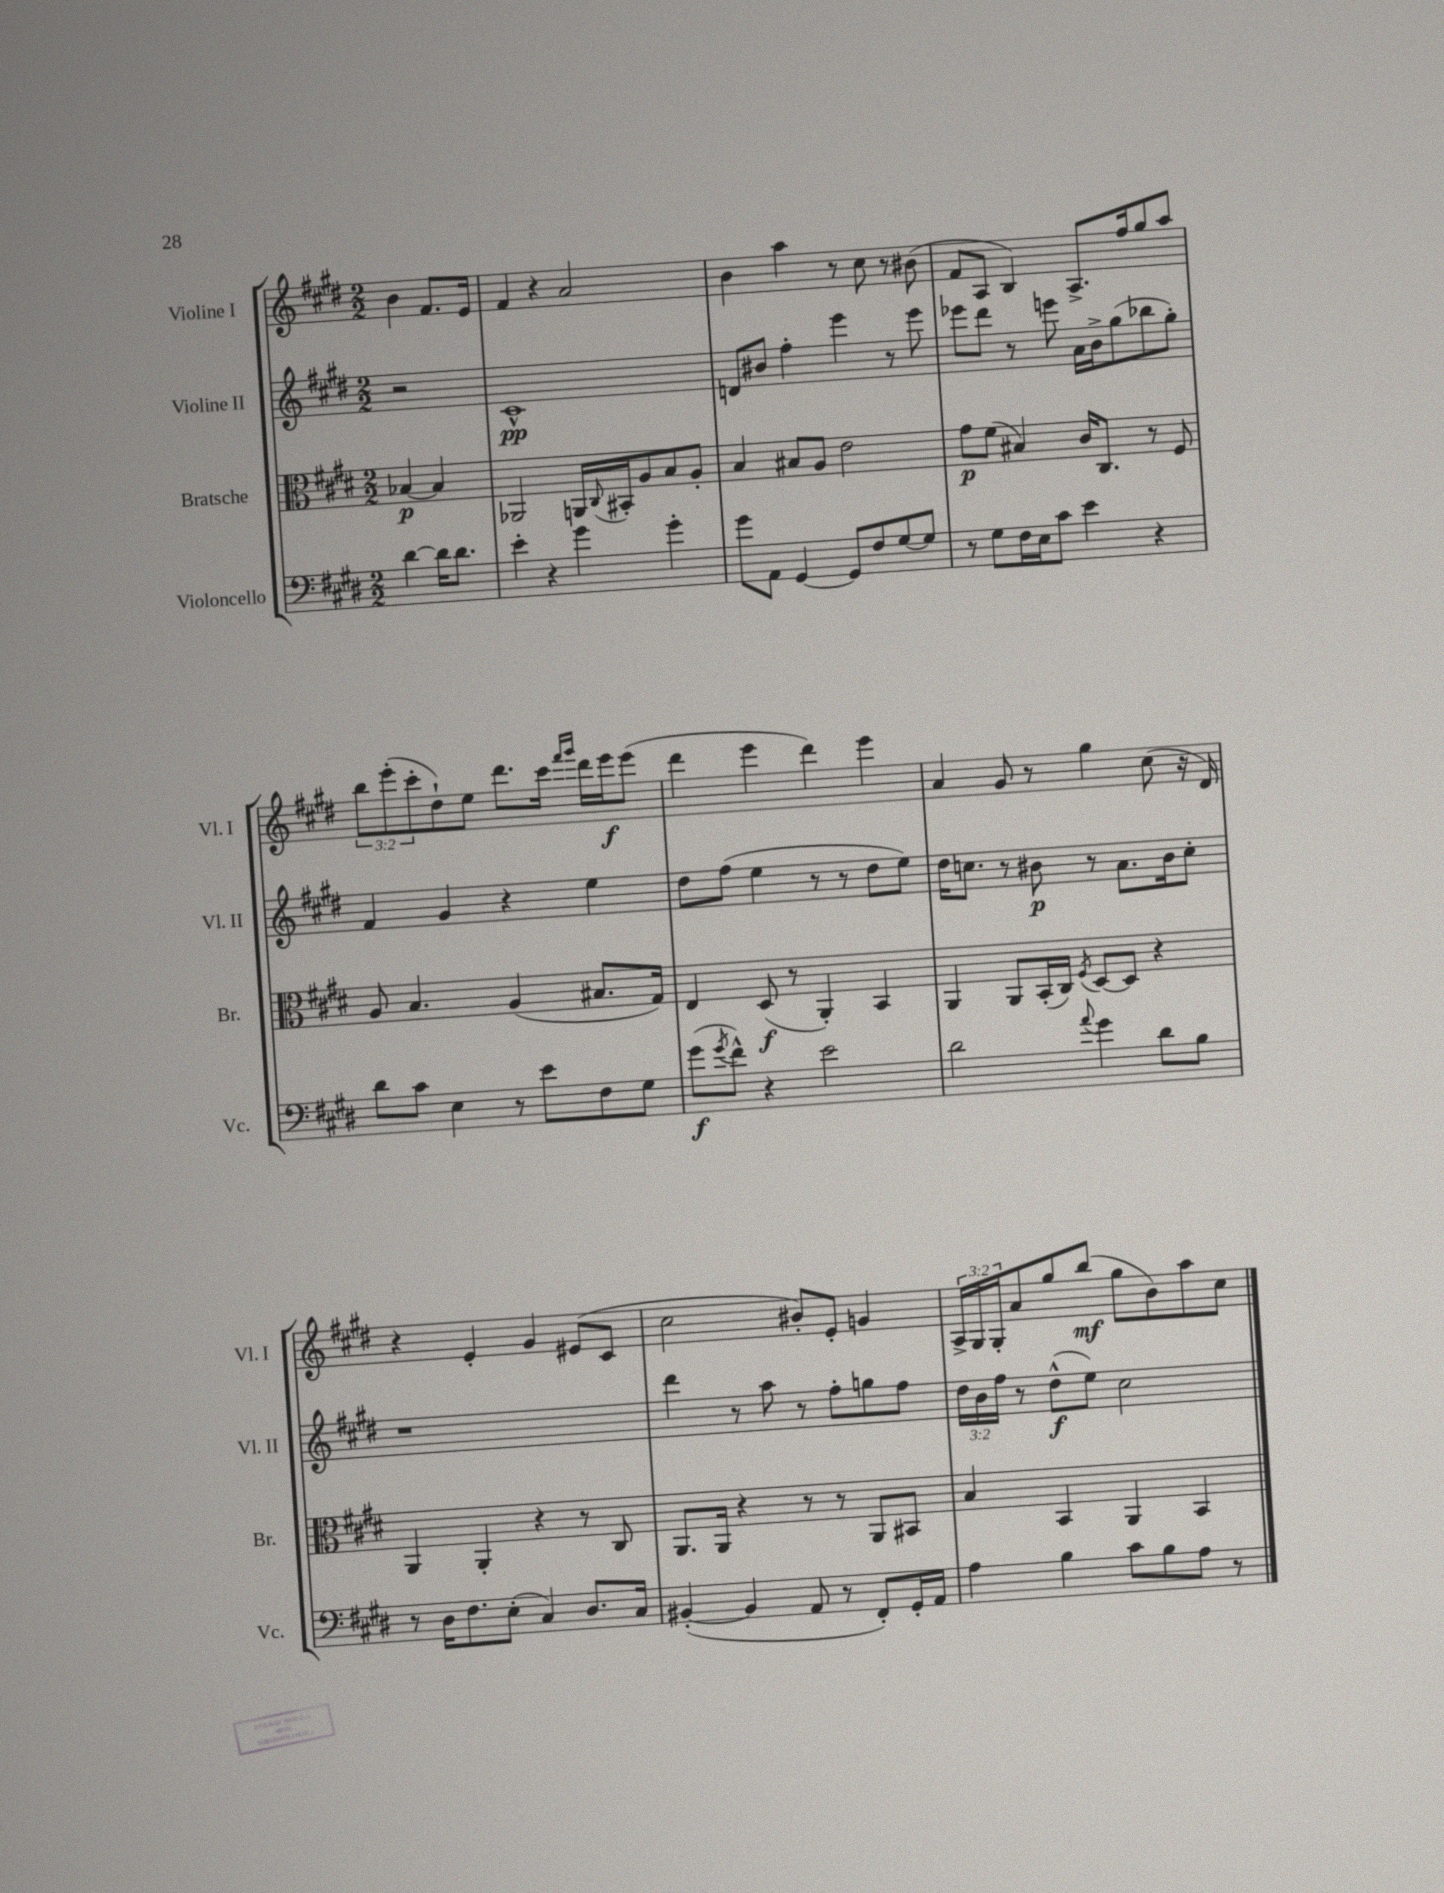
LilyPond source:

<<
\new StaffGroup <<
\new Staff = "s0" \with { instrumentName = "Violine I" shortInstrumentName = "Vl. I" } {
    \clef treble \key e \major \numericTimeSignature \time 2/2 \override Staff.TupletNumber.text = #tuplet-number::calc-fraction-text \partial 2
    b'4 fis'8. e'16 |
    fis'4 r4 a'2 |
    b'4 a''4 r8 cis''8 r8 bis'8( |
    fis'8 a8 b4) a8.-> fis''16 gis''8 a''8 |
    \tuplet 3/2 { b''8 e'''8-.( cis'''8-. } dis''8-!) e''8 dis'''8. cis'''16 \grace { fis'''16 gis'''16 } dis'''16 e'''16\f e'''8( |
    dis'''4 e'''4 dis'''4) e'''4 |
    a'4 gis'8 r8 gis''4 cis''8( r16 dis'16) |
    r4 e'4-. gis'4 eis'8( cis'8 |
    cis''2 bis'8-.) e'8-. g'4 |
    \tuplet 3/2 { a16-> gis16 gis16-. } a'8 gis''8 b''8\mf( gis''8 b'8) a''8 cis''8 \bar "|." |
}
\new Staff = "s1" \with { instrumentName = "Violine II" shortInstrumentName = "Vl. II" } {
    \clef treble \key e \major \numericTimeSignature \time 2/2 \override Staff.TupletNumber.text = #tuplet-number::calc-fraction-text \partial 2
    r2 |
    cis'1-^\pp |
    d'8 bis'8 fis''4-. e'''4 r8 e'''8 |
    ees'''8 dis'''8 r8 e'''8 a'16 b'16-> gis''8( bes''8 gis''8-.) |
    fis'4 gis'4 r4 e''4 |
    dis''8 fis''8( e''4 r8 r8 dis''8 e''8) |
    dis''16 c''8. r8 bis'8\p r8 a'8. bis'16 c''8-. |
    r1 |
    dis'''4 r8 a''8 r8 fis''8-. g''8 fis''8 |
    \tuplet 3/2 { dis''16 b'16 fis''16 } r8 dis''8-^\f( e''8) cis''2 \bar "|." |
}
\new Staff = "s2" \with { instrumentName = "Bratsche" shortInstrumentName = "Br." } {
    \clef alto \key e \major \numericTimeSignature \time 2/2 \partial 2
    bes4~\p bes4 |
    aes,2 a,16 \appoggiatura { cis8 } bis,16-. a8 b8 a8-. |
    b4 bis8 a8 e'2 |
    gis'8\p fis'8( bis4) cis'16 cis8. r8 fis8 |
    a8 b4. a4( bis8. gis16) |
    e4 dis8\f( r8 a,4-.) b,4 |
    a,4 a,8 b,16-.( cis16) \acciaccatura { fis8 } dis8~ dis8 r4 |
    a,4 a,4-. r4 r8 cis8 |
    a,8. a,16 r4 r8 r8 a,8 bis,8 |
    b4 b,4 a,4 b,4 \bar "|." |
}
\new Staff = "s3" \with { instrumentName = "Violoncello" shortInstrumentName = "Vc." } {
    \clef bass \key e \major \numericTimeSignature \time 2/2 \partial 2
    dis'4~ dis'16 dis'8. |
    e'4-. r4 gis'4 gis'4-. |
    gis'8 a,8 gis,4~ gis,8 fis8 gis8~ gis8 |
    r8 gis8 fis16 e16 cis'8 e'4 r4 |
    dis'8 cis'8 e4 r8 e'8 fis8 gis8 |
    gis'8\f( \acciaccatura { gis'8 } fis'8-^) r4 e'2 |
    dis'2 \appoggiatura { a'8 } gis'4 dis'8 b8 |
    r8 dis16 fis8. e8-.( cis4) dis8. cis16 |
    bis,4~-.( bis,4 a,8 r8 fis,8-.) gis,16-. a,16 |
    a4 b4 cis'8 b8 a8 r8 \bar "|." |
}
>>
>>
\layout { \context { \Score \remove "Bar_number_engraver" } }
